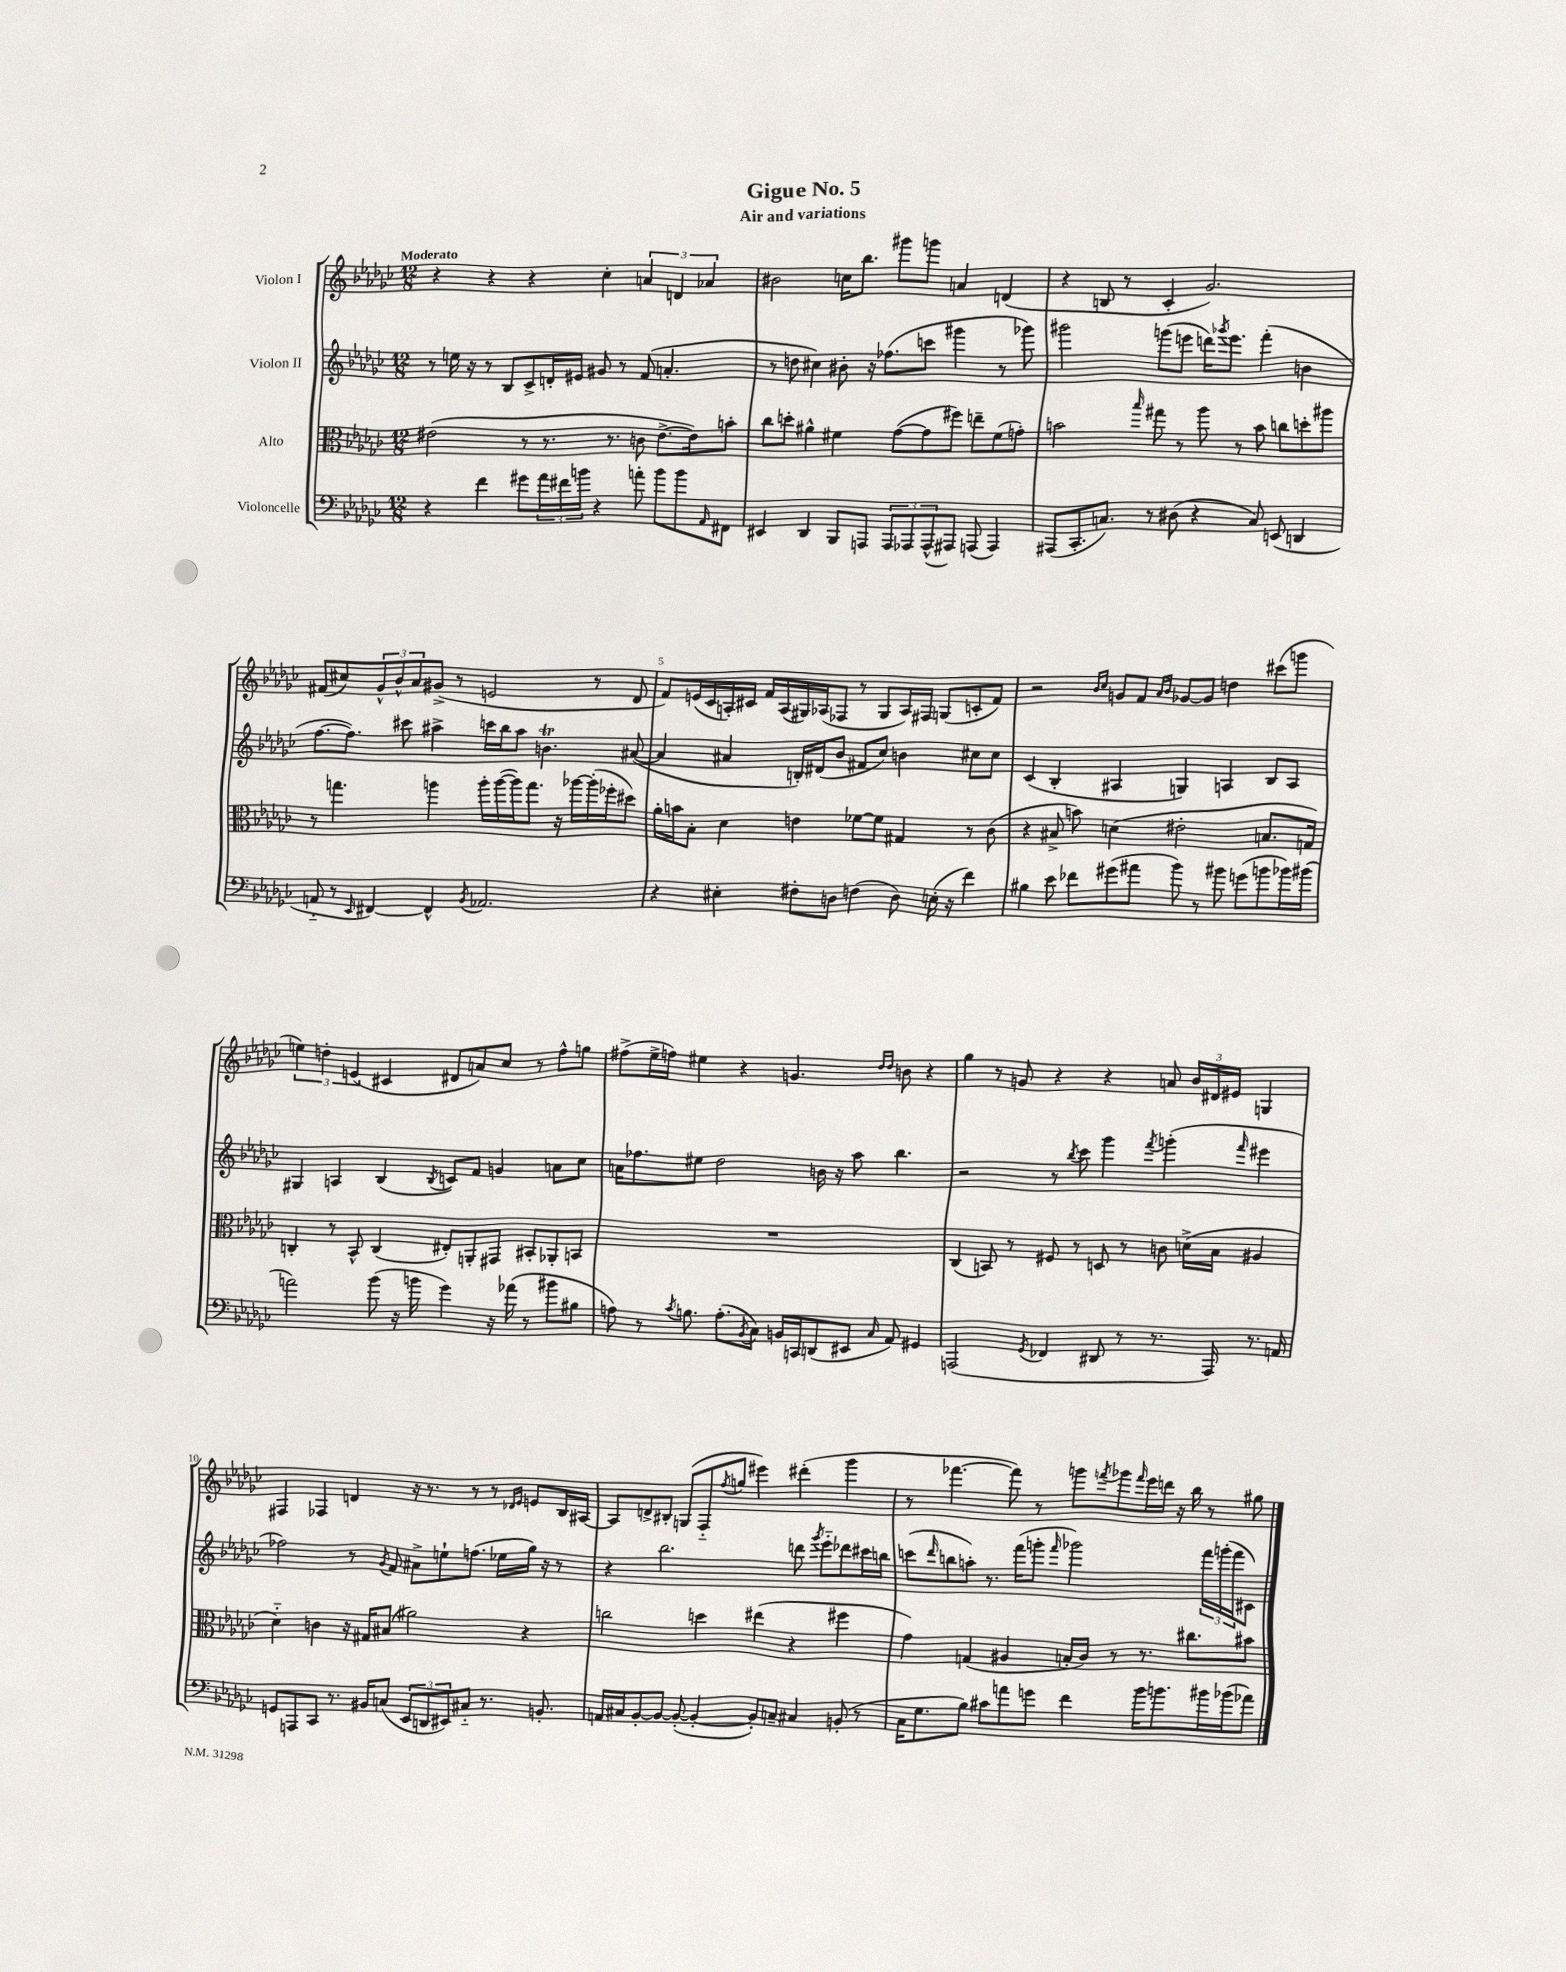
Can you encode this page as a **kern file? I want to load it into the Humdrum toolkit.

**kern	**kern	**kern	**kern
*staff4	*staff3	*staff2	*staff1
*clefF4	*clefC3	*clefG2	*clefG2
*k[b-e-a-d-g-c-]	*k[b-e-a-d-g-c-]	*k[b-e-a-d-g-c-]	*k[b-e-a-d-g-c-]
*M12/8	*M12/8	*M12/8	*M12/8
4r	(2e#	8r	4r
.	.	16ee	.
.	.	16r	.
4f	.	8r	4r
.	.	8B-	.
8g#	8r	8c-^	4r
24a-	8.r	16d'	.
24f#	.	.	.
.	.	16e#	.
24b	.	.	.
4r	.	8g#	4cc-'
.	8.r	.	.
.	.	8r	.
8a'	8c	(8f	6a
8b	[8.e#^	4.a'	.
.	.	.	6d
8b	.	.	.
.	16e#])	.	.
.	.	.	6a-
16qqAA-	.	.	.
8FF#	8b'	.	.
=	=	=	=
4EE#	8cc-	8r	2b#
.	8dd'	8dd	.
4DD-	4a#^^	4cc#)	.
8BBB-	4f#	8b#'	16cc
.	.	.	8.bb-
8AAA	.	16r	.
.	.	(8.ff-	.
12AAA	([8g-	.	8ggg#
12AAA-	.	.	.
.	8g-]	8ccc	8ggg
(12AAA-^^	.	.	.
8AAA#)	8ff#)	4ggg#	4a
(8AAA	8ee~	.	.
4AAA)	(8f#	8r	(4d
.	8g')	8ggg-)	.
=	=	=	=
(8AAA#	2b	2ggg#	4r
8.CC-'	.	.	.
.	.	.	8B
8.C)	.	.	.
.	.	.	8r
.	16qqbb-	.	.
8r	8gg#	(8ggg	4c-'
(8D#	8r	8eee	.
4r	8aa-	16ddd)	2.g-)
.	.	8qggg-	.
.	.	8.eee	.
.	8r	.	.
8C)	8b	(4fff'	.
(8EE	8cc	.	.
4DD	8dd'	4b	.
.	8aa#	.	.
=	=	=	=
8AA'~	8r	[8.ff	(8f#
8r	4.gg	.	8cc#)
.	.	8.ff])	.
16qqEE-	.	.	.
[4FF#)	.	.	12g-^^
.	.	.	12b-^^
.	.	8ccc#	.
.	.	.	12a-
4FF#^^]	4aa	4aa#^	(8g#^
.	.	.	8r
8qBB-	.	.	.
2.AA-	16aa'	16ccc	2e
.	([16aa	16bb-	.
.	16aa])	8aa#	.
.	8.gg	.	.
.	.	4.b	.
.	16r	.	.
.	[16aa-	.	.
.	(16aa-']	.	8r
.	16ff-'	.	.
.	8dd#)	([8a#	8d-
=	=	=	=
4r	16a-'	4a#]	8f)
.	16b	.	.
.	8B-'	.	(16e
.	.	.	16c-
4E#'	4d-	4a#	16A')
.	.	.	16c#
.	.	.	16f
.	.	.	(16A
8F#'	4e	16B')	16G#)
.	.	(16d#	(16A-
8D	.	8b-	8F-
(4F	[8f-	8f#	8r
.	8f-]	8cc-)	8G#
8D)	4G#	4b	16A-)
.	.	.	16F#
(16E'	.	.	(8G
16r	.	.	.
4f)	8r	8cc#	8c'
.	(8c-	8cc#	8f)
=	=	=	=
4B#	4r	(4c-	2r
8e-	8B#^	4B-'	.
8f-	8b)	.	.
.	.	.	16qqb-
.	.	.	16qqcc-
(8g#	(4d	4A#	8g
8a#	.	.	8f
.	.	.	16qqa-
.	.	.	16qqb-
8b-)	2e#'	4G)	[8g-
8r	.	.	8g-]
8b#	.	4A	4dd
(8g	.	.	.
8b	8.B	8B-	(8ccc#
16b-)	.	8A	8ggg
(16b#	16G)	.	.
=	=	=	=
2a)	4C'	4G#	6ee)
.	.	.	6dd'
.	8r	4A	.
.	.	.	(6e
.	8BB-^^	.	.
(8b-	(4C	(4B-	4c#
16r	.	.	.
16b	.	.	.
.	.	8qB-	.
4g-)	8E#')	8c)	8d#
.	8AA'	8f	8a)
16r	8GG#	4g	8cc-
(16a-	.	.	.
8r	8BB#'	.	8r
8b#	8AA-'	8a	8ff^^
8B#	8BB	8cc-	8gg
=	=	=	=
8A)	1.r	16a	(8ff#^
.	.	8.ff-	.
8r	.	.	16ee-^
.	.	.	16ff)
8qc-	.	.	.
8.B	.	8ee#	4ee#
.	.	2dd-	.
(8.A'	.	.	.
.	.	.	4r
8qBB-	.	.	.
8C-)	.	.	.
16BB	.	.	4.g
16CC	.	.	.
(8DD	.	16b	.
.	.	16r	.
8EE#	.	8aa-	.
.	.	.	16qqdd-
16qqC-	.	.	16qqdd-
8AA-)	.	4.bb-	8b
4GG#	.	.	4r
=	=	=	=
(2AAA	(4C-	2r	4gg-
.	8BB)	.	8r
.	8r	.	8g
8qGG-	.	.	.
4FF-	8F#	8r	4r
.	.	8qbb-	.
.	8r	8ccc-	.
8DD#	8D	4ggg-	4r
8r	8r	.	.
.	.	8qfff	.
8.r	8c	(4ggg'	8a
.	(16d^	.	24b-
.	.	.	24d#
16AAA)	16B-	.	.
.	.	.	24e#
.	.	16qqfff	.
8.r	4A#	4eee#	4G
16AA	.	.	.
=	=	=	=
8GG	4d-'~)	2ff-)	4F#
8AAA	.	.	.
8CC-	4c	.	4F-
8.r	.	.	.
.	16r	8r	4d
16BB#	16G#	.	.
.	.	8qg-	.
(8C	(8B#	8f	.
12EE-	2a#)	8a#^	16r
.	.	.	8.r
12DD	.	.	.
.	.	8ee`	.
12EE#)	.	.	.
8C#'~	.	(8.ff	8r
8.r	.	.	8r
.	.	16ee-	.
.	.	.	16qqd-
.	.	.	16qqe-
.	4r	16gg-)	8e
8.BB'	.	16r	.
.	.	8r	16B-
.	.	.	[16A#
=	=	=	=
16AA	2cc	4r	8A#]
16C#	.	.	.
[8BB-'	.	.	8d^
8BB-_	.	2.bb-	8B#'
(8BB-'_	.	.	(8G
4BB-'_	4dd	.	8F'~
.	.	.	8qff
.	.	.	8gg
8BB-'])	(4ee#	.	4eee#)
8C~	.	.	.
4C#	4r	8ddd	(4ddd#'
.	.	8qggg-	.
.	.	8eee-'~	.
(8BB'	4ff#	8ddd-	4ggg-
8r	.	16ccc#	.
.	.	16bb	.
=	=	=	=
16C-	4g-)	(8ccc	8r
8.G-	.	.	.
.	.	16qqddd-	.
.	.	8bb	[4.fff-
8B-)	(4G	8aa')	.
8c#	.	8.r	.
8a	4A#	.	8fff-])
.	.	(16fff	.
8g	.	8ggg'	8r
.	.	16qqfff	.
4f	16B'	2ggg-)	8ggg
.	16c-)	.	.
.	.	.	8qfff
.	8r	.	8ggg-
.	.	.	16qqfff
16b-	8.r	.	16eee-
8.b	.	.	16ddd
.	.	.	16r
.	8.cc#	.	16bb-
16b#	.	24fff	8r
.	.	(24ggg'	.
(16b-	.	.	.
.	.	24fff	.
8a-)	8b#	8c#)	8gg#
==	==	==	==
*-	*-	*-	*-
